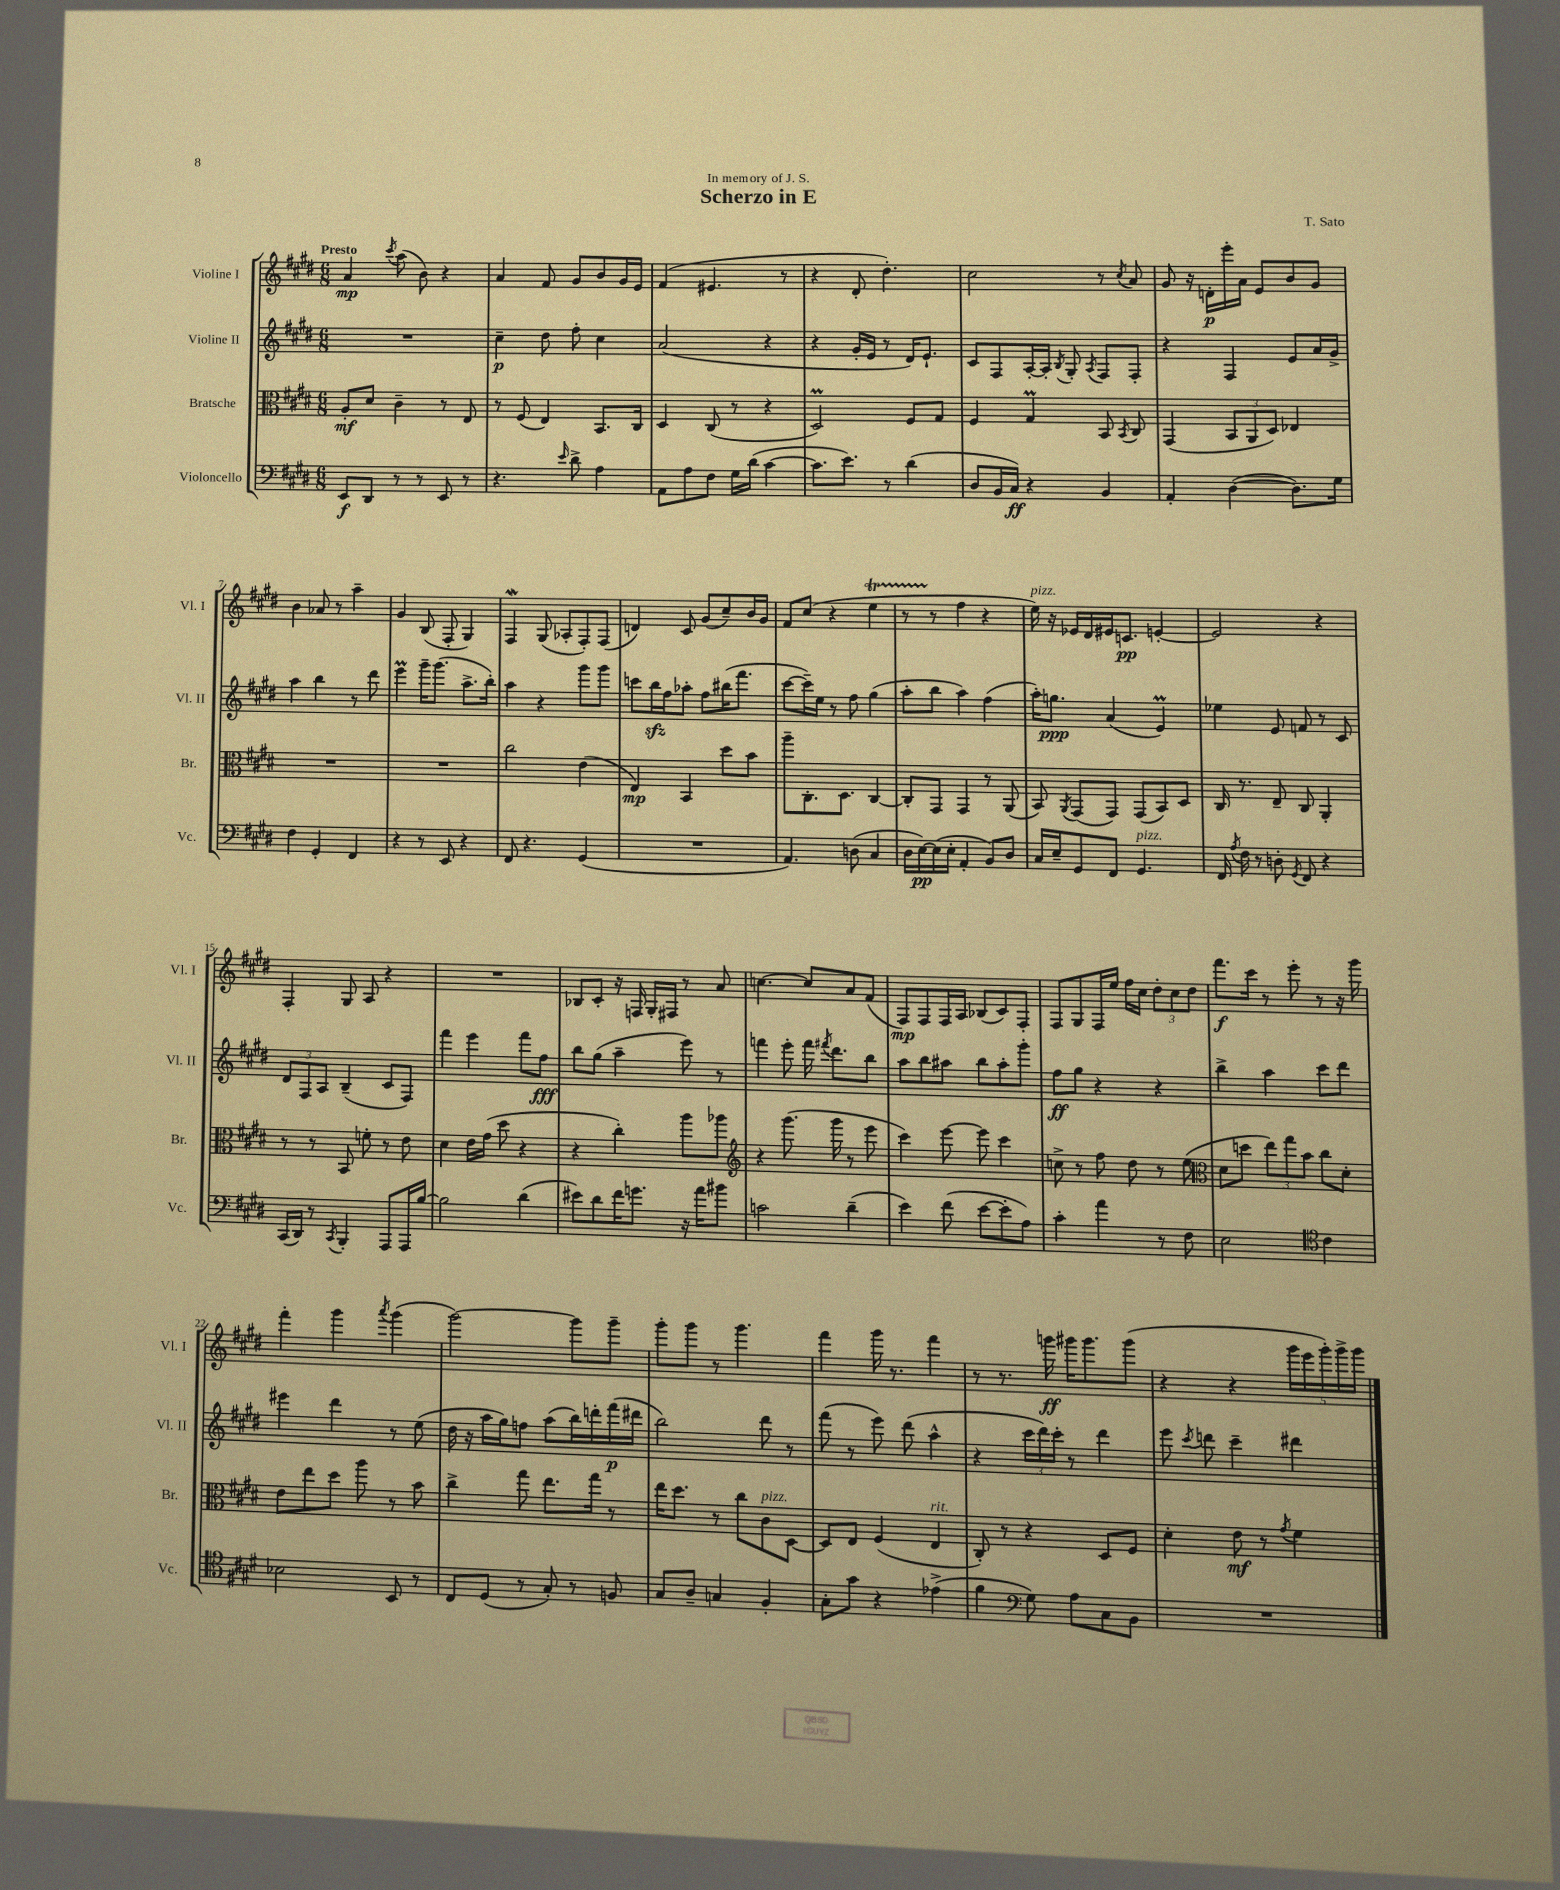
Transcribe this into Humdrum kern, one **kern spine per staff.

**kern	**dynam	**kern	**dynam	**kern	**dynam	**kern	**dynam
*part4	*part4	*part3	*part3	*part2	*part2	*part1	*part1
*staff4	*staff4	*staff3	*staff3	*staff2	*staff2	*staff1	*staff1
*I"Violoncello	*	*I"Bratsche	*	*I"Violine II	*	*I"Violine I	*
*I'Vc.	*	*I'Br.	*	*I'Vl. II	*	*I'Vl. I	*
*clefF4	*	*clefC3	*	*clefG2	*	*clefG2	*
*k[f#c#g#d#]	*	*k[f#c#g#d#]	*	*k[f#c#g#d#]	*	*k[f#c#g#d#]	*
*M6/8	*	*M6/8	*	*M6/8	*	*M6/8	*
=1	=1	=1	=1	=1	=1	=1	=1
!	!	!	!	!	!	!LO:TX:a:B:t=Presto	!
8EE/L	f	8A'/L	mf	2.r	.	4a/	mp
8DD#/J	.	8d#/J	.	.	.	.	.
.	.	.	.	.	.	8qccc#/	.
8r	.	4c#~\	.	.	.	(8aa\	.
8r	.	.	.	.	.	8b\)	.
8EE/	.	8r	.	.	.	4r	.
8r	.	8E/	.	.	.	.	.
=2	=2	=2	=2	=2	=2	=2	=2
4.r	.	8r	.	4cc#~\	p	4a/	.
.	.	(8F#/	.	.	.	.	.
.	.	4E/)	.	8dd#\	.	8f#/	.
16qqe/	.	.	.	.	.	.	.
8d#^\	.	.	.	8ff#'\	.	8g#/L	.
4A\	.	8.BB/L	.	4cc#\	.	8b/	.
.	.	.	.	.	.	16g#/L	.
.	.	16C#/Jk	.	.	.	16e/JJ	.
=3	=3	=3	=3	=3	=3	=3	=3
8AA\L	.	4D#/	.	(2a/	.	(4f#/	.
8A\	.	.	.	.	.	.	.
8F#\J	.	(8C#/	.	.	.	4.e#X/	.
16G#\LL	.	8r	.	.	.	.	.
(16d#\JJ	.	.	.	.	.	.	.
[4c#\	.	4r	.	4r	.	.	.
.	.	.	.	.	.	8r	.
=4	=4	=4	=4	=4	=4	=4	=4
8.c#\L]	.	2D#m/)	.	4r	.	4r	.
8.e\J)	.	.	.	.	.	.	.
.	.	.	.	16g#'/LL	.	8d#'/	.
.	.	.	.	16e/JJ	.	.	.
8r	.	.	.	8r	.	4.dd#'\)	.
(4d#\	.	8F#/L	.	16d#/KL)	.	.	.
.	.	.	.	8.e`/J	.	.	.
.	.	8G#/J	.	.	.	.	.
=5	=5	=5	=5	=5	=5	=5	=5
8D#/L	.	4F#/	.	8c#/L	.	2cc#\	.
16BB/L	.	.	.	8F#/	.	.	.
16C#/JJ)	ff	.	.	.	.	.	.
4r	.	4G#m/	.	[16A'/L	.	.	.
.	.	.	.	16A'/JJ]	.	.	.
.	.	.	.	8qB/	.	.	.
.	.	.	.	8G#'/	.	.	.
.	.	.	.	8qA/	.	.	.
4BB/	.	8BB/	.	8F#/L	.	8r	.
.	.	8qBB/	.	.	.	8qcc#/	.
.	.	8C#/	.	8F#'/J	.	8a/	.
=6	=6	=6	=6	=6	=6	=6	=6
4AA'/	.	(4GG#/	.	4r	.	8g#/	.
.	.	.	.	.	.	16r	.
.	.	.	.	.	.	16dn'\LL	p
([4D#\	.	12BB/L	.	4F#/	.	16eee'\	.
.	.	.	.	.	.	16a\JJ	.
.	.	12AA/	.	.	.	.	.
.	.	.	.	.	.	8e/L	.
.	.	12D#/J)	.	.	.	.	.
8.D#\L])	.	4E-X/	.	8e/L	.	8b/	.
.	.	.	.	16a/L	.	8g#/J	.
16G#\Jk	.	.	.	16g#^/JJ	.	.	.
!!LO:LB:g=z
=7	=7	=7	=7	=7	=7	=7	=7
4F#\	.	2.r	.	4aa\	.	4b\	.
4GG#'/	.	.	.	4bb\	.	8a-X/	.
.	.	.	.	.	.	8r	.
4FF#/	.	.	.	8r	.	4aa~\	.
.	.	.	.	8ddd#\	.	.	.
=8	=8	=8	=8	=8	=8	=8	=8
4r	.	2.r	.	4eeeM\	.	4g#/	.
8r	.	.	.	16ggg#~\KL	.	(8B/	.
.	.	.	.	(8.ggg#\J	.	.	.
8EE/	.	.	.	.	.	8F#'/	.
4r	.	.	.	8.aa^\L	.	4G#/)	.
.	.	.	.	16bb'\Jk)	.	.	.
=9	=9	=9	=9	=9	=9	=9	=9
8FF#/	.	2cc#\	.	4aa\	.	4F#W/	.
4.r	.	.	.	.	.	.	.
.	.	.	.	4r	.	(8G#/	.
.	.	.	.	.	.	8A-X'/L	.
(4GG#/	.	(4e\	.	8ggg#\L	.	8F#'/)	.
.	.	.	.	8ggg#\J	.	(8F#/J	.
=10	=10	=10	=10	=10	=10	=10	=10
2.r	.	4E/)	mp	8cccn\L	.	4dn/)	.
.	.	.	.	16bbzz\L	.	.	.
.	.	.	.	16ff#\J	.	.	.
.	.	4BB/	.	8aa-X'\J	.	8c#/	.
.	.	.	.	8ff#\L	.	(8g#/L	.
.	.	8dd#\L	.	(16bb#X\K	.	8cc#~/)	.
.	.	.	.	8.fff#\J	.	.	.
.	.	8b\J	.	.	.	16b/L	.
.	.	.	.	.	.	16g#/JJ	.
=11	=11	=11	=11	=11	=11	=11	=11
4.AA/)	.	8aa~\L	.	[8ccc#\L	.	8f#/L	.
.	.	8.C#'\	.	16ccc#~\L])	.	(8cc#/J	.
.	.	.	.	16ee\JJ	.	.	.
.	.	.	.	8r	.	4r	.
.	.	8.D#\J	.	.	.	.	.
(8Dn\	.	.	.	8ff#\	.	.	.
4C#/	.	[4C#/	.	(4gg#\	.	4eeT\	.
=12	=12	=12	=12	=12	=12	=12	=12
16D#\LL	.	8C#'/L]	.	8aa'\L	.	8r	.
[16E\)	pp	.	.	.	.	.	.
(16E\]	.	8GG#/J	.	8bb\J	.	8r	.
16E'\JJ	.	.	.	.	.	.	.
4AA'/	.	4GG#/	.	4aa\)	.	4ff#\	.
8BB/L)	.	8r	.	(4ff#\	.	4r	.
8D#/J	.	(8AA/	.	.	.	.	.
=13	=13	=13	=13	=13	=13	=13	=13
!	!	!	!	!	!	!LO:TX:a:i:t=pizz.	!
16C#/LL	.	8BB/)	.	16aa'\KL)	.	16ee\)	.
16E~/J	.	.	.	8.ggn\J	ppp	16r	.
.	.	8qAA/	.	.	.	.	.
8GG#/	.	(8GG#/L	.	.	.	16e-X/LL	.
.	.	.	.	.	.	16d#/	.
8FF#/J	.	8GG#/J)	.	(4a/	.	16e#X/J	.
.	.	.	.	.	.	8.cn/J	pp
!LO:TX:a:i:t=pizz.	!	!	!	!	!	!	!
4.GG#/	.	(8GG#/L	.	.	.	.	.
.	.	8BB/)	.	4eM/)	.	[4en'/	.
.	.	8D#/J	.	.	.	.	.
=14	=14	=14	=14	=14	=14	=14	=14
16FF#/	.	16C#/	.	4ee-X\	.	2e/]	.
8qA/	.	.	.	.	.	.	.
16F#\	.	8.r	.	.	.	.	.
8r	.	.	.	.	.	.	.
8Dn'\	.	8E~/	.	8e/	.	.	.
8qGG#/	.	.	.	.	.	.	.
8FF#/	.	8C#/	.	8fn/	.	.	.
4r	.	4AA'/	.	8r	.	4r	.
.	.	.	.	8c#/	.	.	.
!!LO:LB:g=z
=15	=15	=15	=15	=15	=15	=15	=15
(16CC#/LL	.	8r	.	12d#/L	.	4F#'/	.
16DD#/JJ)	.	.	.	.	.	.	.
.	.	.	.	12F#/	.	.	.
8r	.	8r	.	.	.	.	.
.	.	.	.	12A/J	.	.	.
8qCC#/	.	.	.	.	.	.	.
4BBB'/	.	8BB/	.	(4B~/	.	8G#/	.
.	.	8fn'\	.	.	.	8A/	.
8AAA/L	.	8r	.	8c#/L	.	4r	.
16AAA/L	.	8e\	.	8F#/J)	.	.	.
[16B/JJ	.	.	.	.	.	.	.
=16	=16	=16	=16	=16	=16	=16	=16
2B\]	.	4d#\	.	4fff#\	.	2.r	.
.	.	16e\LL	.	4eee\	.	.	.
.	.	(16g#\JJ	.	.	.	.	.
.	.	8dd#\	.	.	.	.	.
(4d#\	.	4r	.	8fff#\L	.	.	.
.	.	.	.	8ff#\J	fff	.	.
=17	=17	=17	=17	=17	=17	=17	=17
8e#X\L)	.	4r	.	8bb\L	.	8B-X/L	.
8d#\	.	.	.	(8gg#\J	.	8c#'/J	.
16f#\K	.	4cc#'\)	.	4aa~\	.	16r	.
8.gn\J	.	.	.	.	.	16Fn/	.
.	.	.	.	.	.	16G#'/LL	.
.	.	.	.	.	.	16F#X/JJ	.
16r	.	8aa\L	.	8eee\)	.	8r	.
16a\KL	.	.	.	.	.	.	.
8b#X\J	.	8aa-X\J	.	8r	.	8a/	.
=18	=18	=18	=18	=18	=18	=18	=18
*	*	*clefG2	*	*	*	*	*
2cn\	.	4r	.	4fffn\	.	[4.ccn\	.
.	.	(8.ggg#\	.	8eee'\	.	.	.
.	.	.	.	16fff\	.	8cc/L]	.
.	.	.	.	8qfff#X/	.	.	.
.	.	16ggg#\	.	8.ddd#\L	.	.	.
(4d#~\	.	8r	.	.	.	8a/	.
.	.	8eee\	.	8bb\J	.	(8f#/J	.
=19	=19	=19	=19	=19	=19	=19	=19
4e\)	.	4ccc#\)	.	8aa\L	.	8F#/L)	mp
.	.	.	.	8bb\	.	8F#/	.
(8f#\	.	[8eee\	.	8aa#X\J	.	16F#/L	.
.	.	.	.	.	.	16A/JJ	.
[8e\L	.	8eee\]	.	8bb\L	.	(8B-X/L	.
8e'\]	.	4ccc#\	.	8aa#'\	.	8c#/)	.
8A\J)	.	.	.	8ggg#'\J	.	8F#'/J	.
=20	=20	=20	=20	=20	=20	=20	=20
4c#'\	.	8ccn^\	.	8ff#\L	ff	8F#/L	.
.	.	8r	.	8gg#\J	.	8G#/	.
4a\	.	8ff#\	.	4r	.	16F#/L	.
.	.	.	.	.	.	16ee/JJ	.
.	.	8dd#\	.	.	.	16ff#\LL	.
.	.	.	.	.	.	16cc#\JJ	.
8r	.	8r	.	4r	.	12dd#'\L	.
.	.	.	.	.	.	12cc#\	.
8F#\	.	(8ee\	.	.	.	.	.
.	.	.	.	.	.	12dd#\J	.
=21	=21	=21	=21	=21	=21	=21	=21
*	*	*clefC3	*	*	*	*	*
2E\	.	8d#\L	.	4bb^\	.	8.fff#\L	f
.	.	8ddn\J	.	.	.	.	.
.	.	.	.	.	.	16ccc#\Jk	.
.	.	12ee\L)	.	4aa\	.	8r	.
.	.	12gg#\	.	.	.	.	.
.	.	.	.	.	.	8eee'\	.
.	.	12b\J	.	.	.	.	.
*clefC4	*	*	*	*	*	*	*
4c#\	.	8cc#\L	.	8ccc#\L	.	8r	.
.	.	8d#'\J	.	8ddd#\J	.	16r	.
.	.	.	.	.	.	16ggg#\	.
!!LO:LB:g=z
=22	=22	=22	=22	=22	=22	=22	=22
2B-X\	.	8e\L	.	4eee#X\	.	4fff#'\	.
.	.	8ee\	.	.	.	.	.
.	.	8dd#\J	.	4ddd#\	.	4ggg#\	.
.	.	8aa\	.	.	.	.	.
.	.	.	.	.	.	8qaaa/	.
8BB/	.	8r	.	8r	.	(4ggg#\	.
8r	.	8b\	.	(8ee\	.	.	.
=23	=23	=23	=23	=23	=23	=23	=23
8C#/L	.	4cc#^\	.	16dd#\	.	[2ggg#\)	.
.	.	.	.	16r	.	.	.
(8D#/J	.	.	.	16aa\LL	.	.	.
.	.	.	.	16gg#\J)	.	.	.
8r	.	8gg#\	.	8ffn\J	.	.	.
8G#'/)	.	8.ee\L	.	(8aa\L	.	.	.
8r	.	.	.	16bb\L)	.	8ggg#\L]	.
.	.	16gg#\Jk	.	16dddn'\	.	.	.
8Fn/	.	8r	.	(16fff#\	p	8ggg#~\J	.
.	.	.	.	16ddd#X\JJ	.	.	.
=24	=24	=24	=24	=24	=24	=24	=24
8G#/L	.	16ee\KL	.	2bb\)	.	8ggg#'\L	.
.	.	8.dd#\J	.	.	.	.	.
8A~/J	.	.	.	.	.	8ggg#\J	.
4Gn/	.	8r	.	.	.	8r	.
.	.	8cc#\L	.	.	.	4.ggg#\	.
!	!	!LO:TX:a:i:t=pizz.	!	!	!	!	!
4F#'/	.	8c#\	.	8ddd#\	.	.	.
.	.	[8D#\J	.	8r	.	.	.
=25	=25	=25	=25	=25	=25	=25	=25
8G#'\L	.	8D#/L]	.	(8fff#\	.	4fff#\	.
8g#\J	.	8E/J	.	8r	.	.	.
4r	.	(4F#/	.	8eee\)	.	16ggg#\	.
.	.	.	.	.	.	8.r	.
.	.	.	.	(8ddd#\	.	.	.
!	!	!LO:TX:a:i:t=rit.	!	!	!	!	!
(4e-X^\	.	4E/	.	4aa^^\	.	4fff#\	.
=26	=26	=26	=26	=26	=26	=26	=26
4f#\	.	8C#'/)	.	4r	.	8r	.
.	.	8r	.	.	.	8.r	.
*clefF4	*	*	*	*	*	*	*
8G#\)	.	4r	.	24ccc#\LL	.	.	.
.	.	.	.	24ddd#\)	.	.	.
.	.	.	.	.	.	16gggn\	ff
.	.	.	.	24ccc#'\JJ	.	.	.
8A\L	.	.	.	8r	.	16ggg#X\KL	.
.	.	.	.	.	.	8.ggg#\	.
8C#\	.	8D#/L	.	4ddd#\	.	.	.
8BB\J	.	8F#/J	.	.	.	(8ggg#\J	.
=27	=27	=27	=27	=27	=27	=27	=27
2.r	.	4d#'\	.	8eee\	.	4r	.
.	.	.	.	8qccc#/	.	.	.
.	.	.	.	8dddn\	.	.	.
.	.	8e\	mf	4ccc#~\	.	4r	.
.	.	8r	.	.	.	.	.
.	.	8qg#/	.	.	.	.	.
.	.	4f#\	.	4ddd#X\	.	20ggg#\LL	.
.	.	.	.	.	.	20eee\	.
.	.	.	.	.	.	20ggg#'\)	.
.	.	.	.	.	.	20ggg#^\	.
.	.	.	.	.	.	20ggg#\JJ	.
==	==	==	==	==	==	==	==
*-	*-	*-	*-	*-	*-	*-	*-
